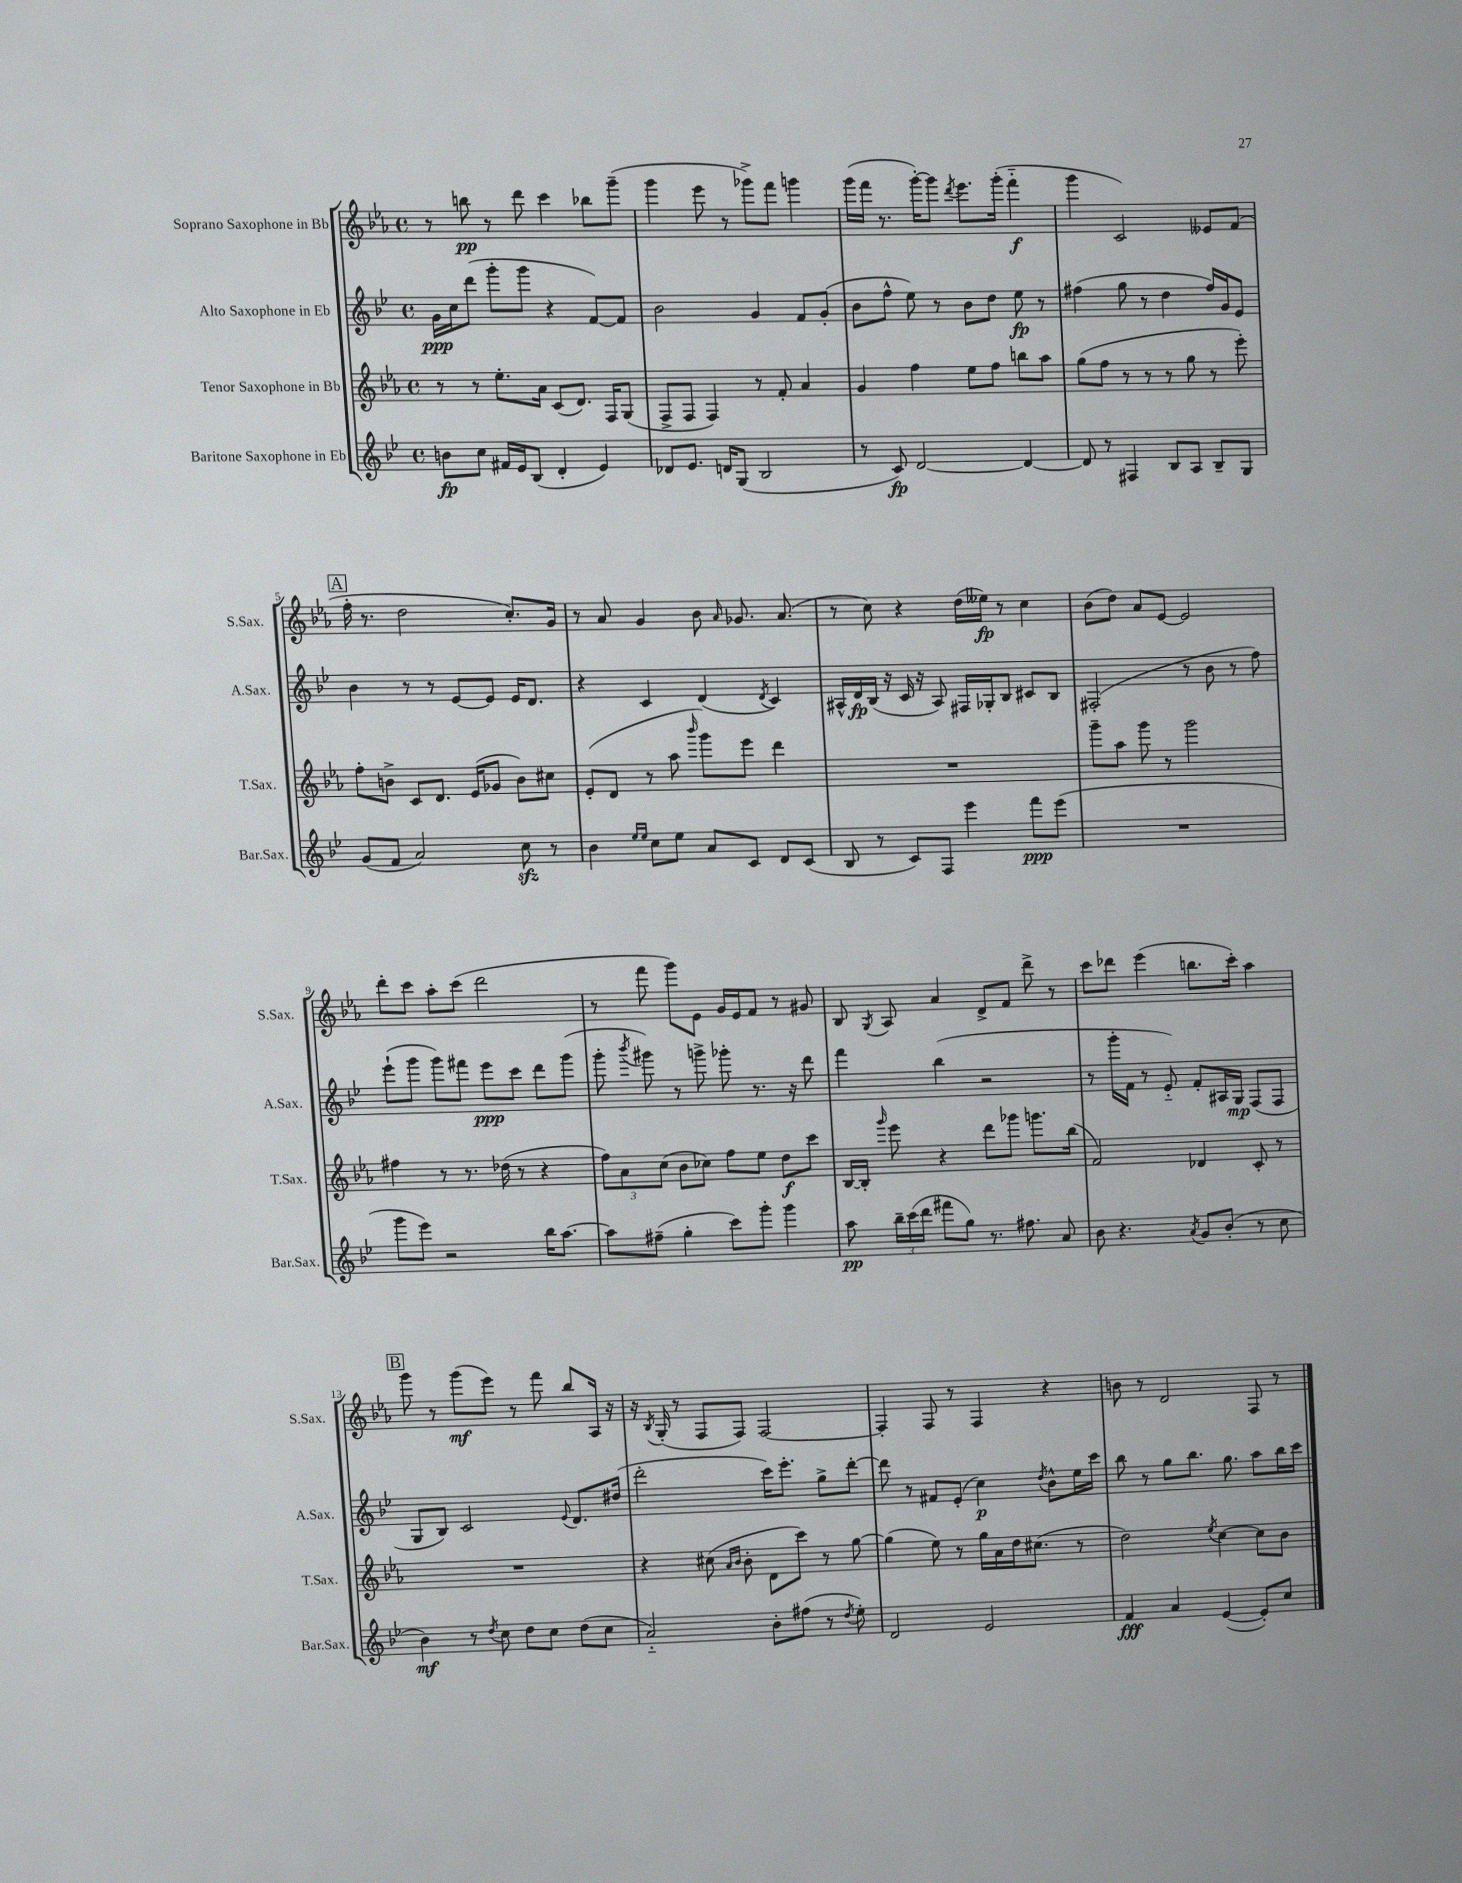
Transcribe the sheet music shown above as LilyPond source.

<<
\new StaffGroup <<
\new Staff = "s0" \with { instrumentName = "Soprano Saxophone in Bb" shortInstrumentName = "S.Sax." } {
    \clef treble \key ees \major \defaultTimeSignature \time 4/4
    \autoBeamOff r8 b''8\pp r8 d'''8 c'''4 bes''8[ g'''8]--( |
    g'''4 ees'''8 r8 ges'''8[->) f'''8] g'''4 |
    g'''16[( f'''16] r8. g'''16[~-.) g'''8] \acciaccatura { d'''8 } ees'''8.[ g'''16]-.( f'''4-_\f |
    g'''4 c'2) eeses'8[ f'8]( |
    \mark \markup { \box "A" } f''16-. r8. d''2 c''8.[-.) g'16] |
    r8 aes'8 g'4 bes'8 \grace { aes'16 } ges'8. aes'8.( |
    r8 c''8) r4 d''16[( eeses''16]\fp) r8 c''4 |
    bes'8[( d''8]) aes'8[ ees'8]~ ees'2 |
    d'''8[-. c'''8] aes''8[-. c'''8]( d'''2 |
    r8 f'''8 g'''8[) ees'8] g'16[ ees'16 f'8] r8 gis'8 |
    bes8 \acciaccatura { g8 } aes8 aes'4 d'8[-> f'8] d'''8-> r8 |
    c'''8[ des'''8] ees'''4( b''8.[ c'''16]-.) aes''4 |
    \mark \markup { \box "B" } g'''8 r8 g'''8[\mf( ees'''8]) r8 f'''8 bes''8[ aes16] r16 |
    r16 \acciaccatura { bes8 } g16-.( r8 f8[ f8]) f2~ |
    f4-. f8 r8 f4 r4 |
    b'8 r8 d'2 f8 r8 \bar "|." |
}
\new Staff = "s1" \with { instrumentName = "Alto Saxophone in Eb" shortInstrumentName = "A.Sax." } {
    \clef treble \key bes \major \defaultTimeSignature \time 4/4
    \autoBeamOff g'16[\ppp c''16 d'''8]( g'''8[-. g'''8] r4 f'8[~) f'8] |
    bes'2 g'4 f'8[ g'8]-.( |
    bes'8[ f''8]-^ ees''8) r8 bes'8[ d''8] ees''8\fp r8 |
    fis''4( g''8 r8 d''4 fis''16[) g'16 ees'8] |
    \mark \markup { \box "A" } bes'4 r8 r8 ees'8[~ ees'8] ees'16[ d'8.] |
    r4 c'4 d'4( \acciaccatura { d'8 } c'4) |
    ais16[-^ d'16\fp bes16]( r16 c'16 r16 ais8) fis16[ ges16-. bes8] cis'8[ bes8] |
    fis2-.( r8 bes'8 r8 f''8) |
    ees'''8[-!( g'''8] g'''8[) fis'''8] ees'''8[\ppp c'''8] d'''8[ g'''8]( |
    g'''8-. \acciaccatura { bes'''8 } gis'''8) r8 g'''8-> ges'''8-. r8. r16 d'''8 |
    f'''4 bes''4( r2 |
    r8 g'''16[-. f'16] r8 ees'8-_) f'8[-. ais16 g16]\mp f8[( f8] |
    \mark \markup { \box "B" } g8[ bes8]) c'2 \appoggiatura { ees'8 } d'8.[ dis''16]( |
    d'''2-. c'''16[) ees'''8.]-. g''8[-> d'''8]~-. |
    d'''8 r8 fis'8[ ees'8]-.( c''4\p) \acciaccatura { d''8 } bes'8[-^ ees''16 c'''16] |
    bes''8 r8 g''8[ bes''8.] g''8. a''8[ bes''16 c'''16] \bar "|." |
}
\new Staff = "s2" \with { instrumentName = "Tenor Saxophone in Bb" shortInstrumentName = "T.Sax." } {
    \clef treble \key ees \major \defaultTimeSignature \time 4/4
    \autoBeamOff r8 r8 ees''8.[-. aes'16] c'8[( d'8.]) f16[ g8]( |
    f8[-> f8] f4) r8 f'8-. aes'4 |
    g'4 f''4 ees''8[ f''8] b''8[ aes''8] |
    g''8[( f''8] r8 r8 r8 g''8 r8 ees'''8-.) |
    \mark \markup { \box "A" } f''8[-. b'8]-> c'8[ d'8.] ees'16[( ges'8] b'8[) cis''8] |
    ees'8[-.( d'8] r8 aes''8 \grace { bes'''16 } g'''8[) ees'''8] d'''4 |
    R1 |
    g'''8[-- aes''8] g'''8 r8 g'''2 |
    fis''4 r8 r8. des''16( r8 r4 |
    \tuplet 3/2 { f''8[) aes'8 c''8]( } bes'8[ ces''8]) f''8[ ees''8] d''8[\f c'''8] |
    bes16[~ bes16]-. \grace { g'''16 } ees'''8 r4 d'''8[ ges'''8] g'''8.[ bes''16]( |
    f'2) des'4 c'8-. r8 |
    \mark \markup { \box "B" } R1 |
    r4 cis''8( \grace { aes'16[ bes'16] } bes'8-. d'8[ c'''8]) r8 g''8~ |
    g''4( ees''8) r8 g''16[ aes'16 d''16 cis''8.]( r8 |
    d''2) \acciaccatura { ees''8 } c''4~ c''8[ bes'8] \bar "|." |
}
\new Staff = "s3" \with { instrumentName = "Baritone Saxophone in Eb" shortInstrumentName = "Bar.Sax." } {
    \clef treble \key bes \major \defaultTimeSignature \time 4/4
    \autoBeamOff b'8[\fp c''8] fis'16[ ees'16 bes8]( d'4-. ees'4) |
    des'8[ ees'8.] d'16[ g8]( bes2 |
    r8 c'8\fp) d'2~ d'4~ |
    d'8 r8 fis4 bes8[ a8] bes8[-- g8] |
    \mark \markup { \box "A" } g'8[( f'8] a'2) c''8\sfz r8 |
    bes'4 \grace { ees''16[ ees''16] } c''8[ ees''8] a'8[ c'8] d'8[ c'8]( |
    bes8 r8 c'8[) f8] ees'''4 f'''8[\ppp ees'''8]( |
    R1 |
    g'''8[ ees'''8]) r2 bes''16[ a''8.]~ |
    a''8[ fis''8]--( g''4-. c'''8[) g'''8]-. g'''4 |
    a''8\pp \tuplet 3/2 { bes''16[-- c'''16( d'''16] } fis'''8[ g''8]) r8. fis''8. a'8 |
    bes'8 r4. \acciaccatura { a'8 } g'8[ bes'8]-.( r8 c''8 |
    \mark \markup { \box "B" } bes'4\mf) r8 \acciaccatura { d''8 } c''8 d''8[ c''8] d''8[( c''8] |
    a'2-_) bes'8[-. fis''8]( r8 \acciaccatura { d''8 } ees''8-.) |
    d'2 ees'2 |
    f'4\fff a'4 ees'4~( ees'8[-.) c''8] \bar "|." |
}
>>
>>
